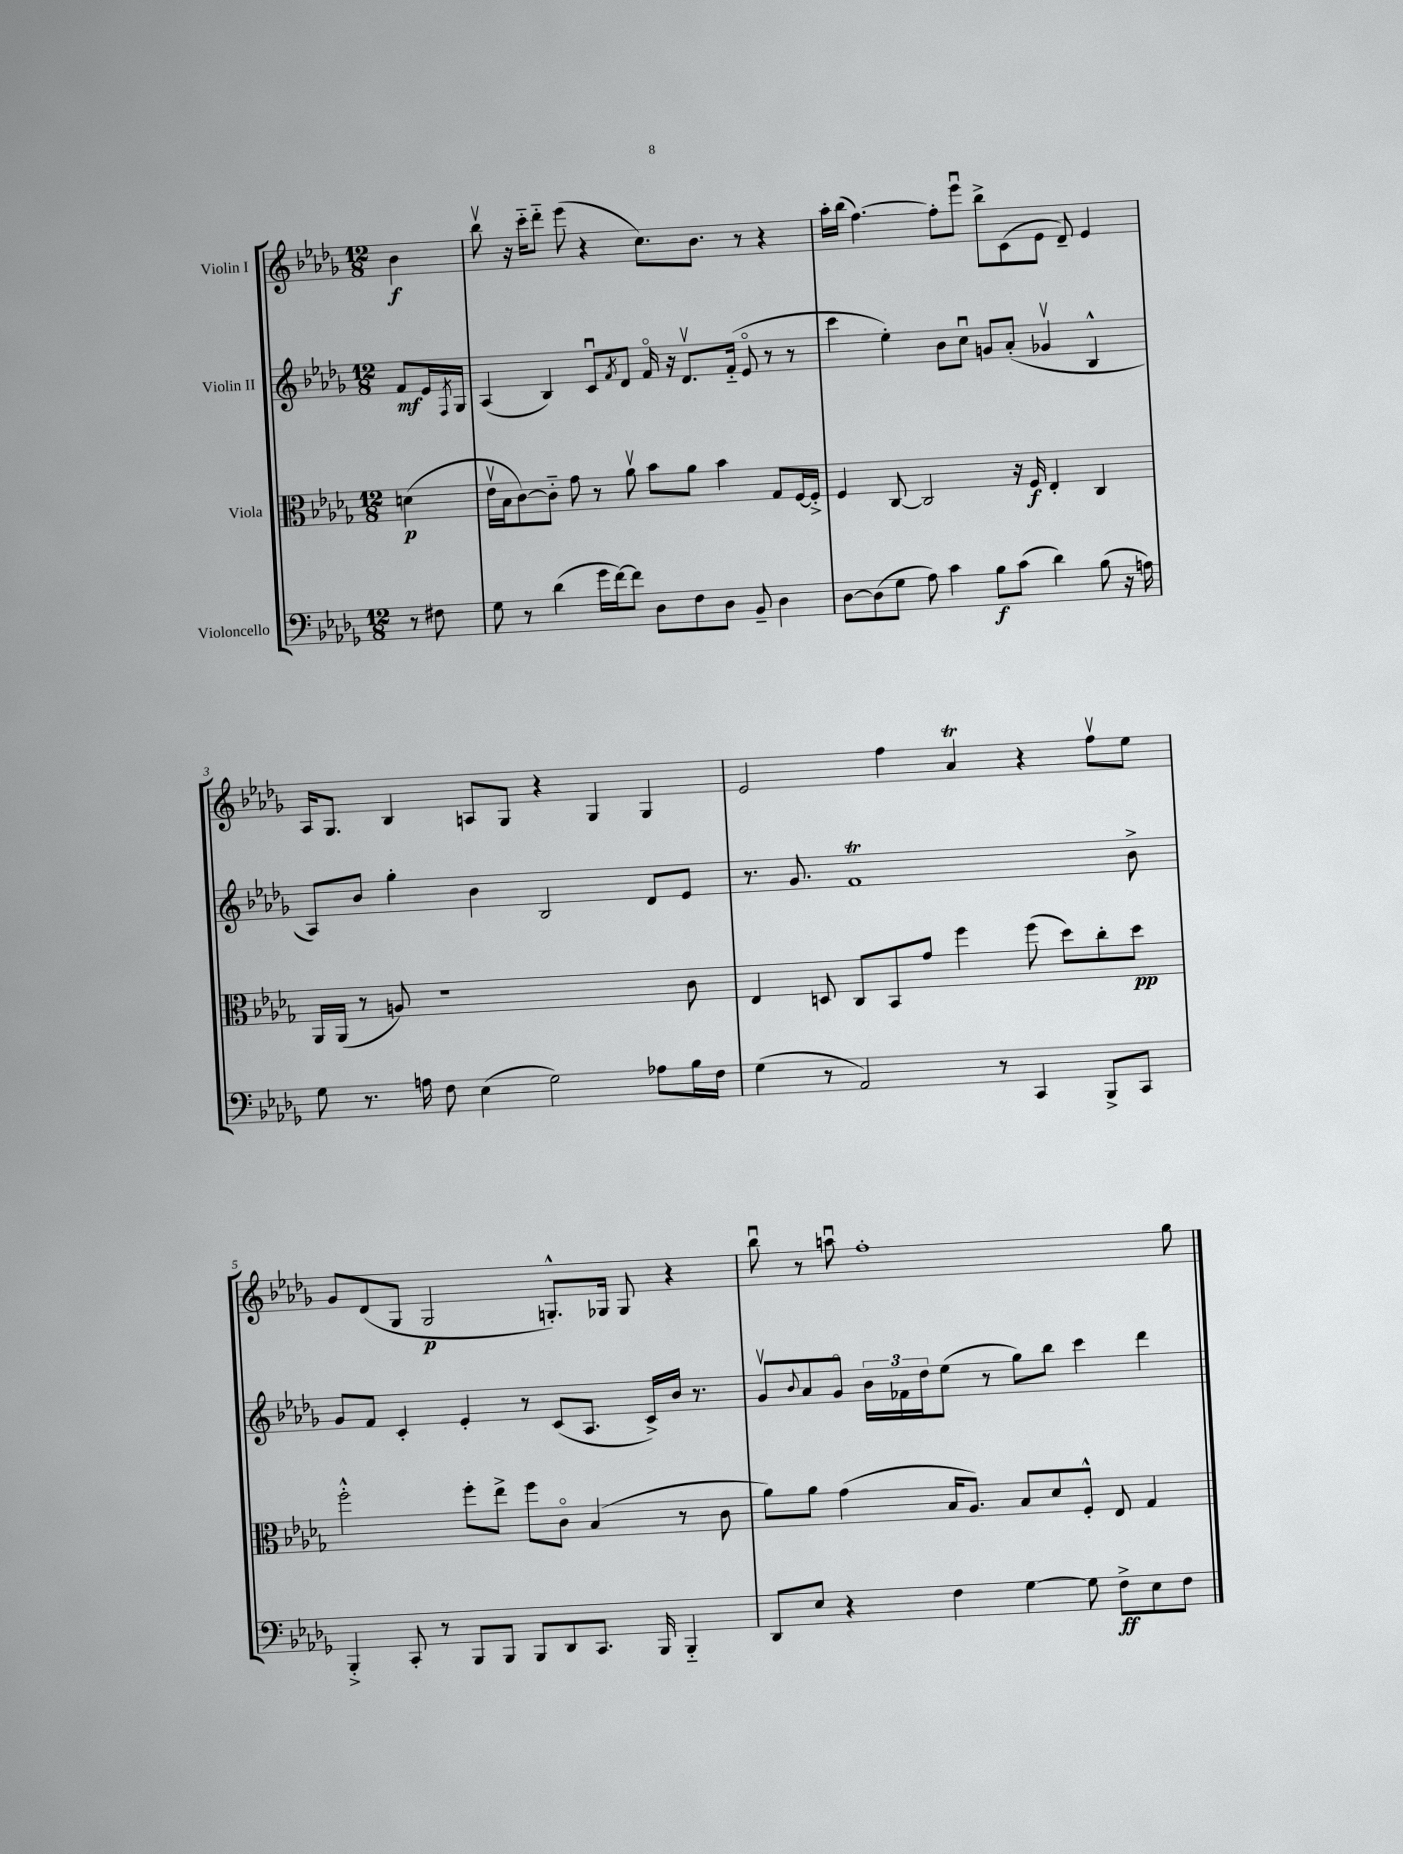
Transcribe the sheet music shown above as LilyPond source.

<<
\new StaffGroup <<
\new Staff = "s0" \with { instrumentName = "Violin I" } {
    \clef treble \key des \major \numericTimeSignature \time 12/8 \partial 4
    bes'4\f |
    bes''8\upbow r16 c'''16-_ des'''8-_ ees'''8( r4 c''8.) bes'8. r8 r4 |
    aes''16-. bes''16( f''4.~) f''8-. ees'''8\downbow bes''8-> c'8( ees'8 des'8--) ees'4 |
    aes16 ges8. bes4 a8 ges8 r4 ges4 ges4 |
    ees'2 f''4 aes'4\trill r4 f''8\upbow ees''8 |
    ges'8 des'8( ges8 ges2\p g8.-.-^) ges16 ges8 r4 |
    bes''8\downbow r8 a''8\downbow f''1-. ges''8 \bar "|." |
}
\new Staff = "s1" \with { instrumentName = "Violin II" } {
    \clef treble \key des \major \numericTimeSignature \time 12/8 \partial 4
    f'8\mf ees'16 \acciaccatura { f8 } ges16 |
    aes4( bes4) c'8\downbow \acciaccatura { f'8 } des'8 f'16\flageolet r16 des'8.\upbow f'16-_( ees'8\flageolet r8 r8 |
    c'''4 ees''4-.) bes'8 c''8\downbow g'8 aes'8-.( ges'4\upbow bes4-^ |
    aes8) bes'8 ges''4-. bes'4 bes2 des'8 ees'8 |
    r8. ges'8. f'1\trill bes'8-> |
    ges'8 f'8 c'4-. ees'4-. r8 c'8( aes8. c'16->) bes'16 r8. |
    ges'8\upbow \appoggiatura { bes'8 } aes'8 ges'8\flageolet \tuplet 3/2 { bes'16 fes'16 des''16 } ees''8( r8 ges''8) bes''8 c'''4 des'''4 \bar "|." |
}
\new Staff = "s2" \with { instrumentName = "Viola" } {
    \clef alto \key des \major \numericTimeSignature \time 12/8 \partial 4
    d'4\p( |
    ees'16\upbow bes16 c'8~) c'8-_ ges'8 r8 aes'8\upbow bes'8 aes'8 bes'4 ges8 f16~ f16-.-> |
    f4 c8~ c2 r16 f16\f ees4-. c4 |
    aes,16 aes,16( r8 a8) r1 c'8 |
    ees4 d8 c8 bes,8 ges'8 f''4 f''8( des''8) c''8-. des''8\pp |
    f''2-.-^ f''8-. ees''8-> f''8 c'8\flageolet bes4( r8 c'8 |
    aes'8) aes'8 ges'4( bes16 aes8.) bes8 des'8 f8-.-^ ees8 ges4 \bar "|." |
}
\new Staff = "s3" \with { instrumentName = "Violoncello" } {
    \clef bass \key des \major \numericTimeSignature \time 12/8 \partial 4
    r8 fis8 |
    ges8 r8 des'4( ges'16 f'16~) f'8 des8 f8 des8 bes,8-- des4 |
    des8~ des8( ges8 aes8) c'4 bes8\f c'8( des'4) bes8( r16 a16) |
    ges8 r8. a16 f8 ees4( ges2) aes8 bes16 f16 |
    ges4( r8 aes,2) r8 c,4 bes,,8-> c,8 |
    bes,,4-.-> c,8-. r8 bes,,8 bes,,8 bes,,8 des,8 c,8. bes,,16 bes,,4-_ |
    des,8 ees8 r4 f4 ges4~ ges8 f8->\ff ees8 f8 \bar "|." |
}
>>
>>
